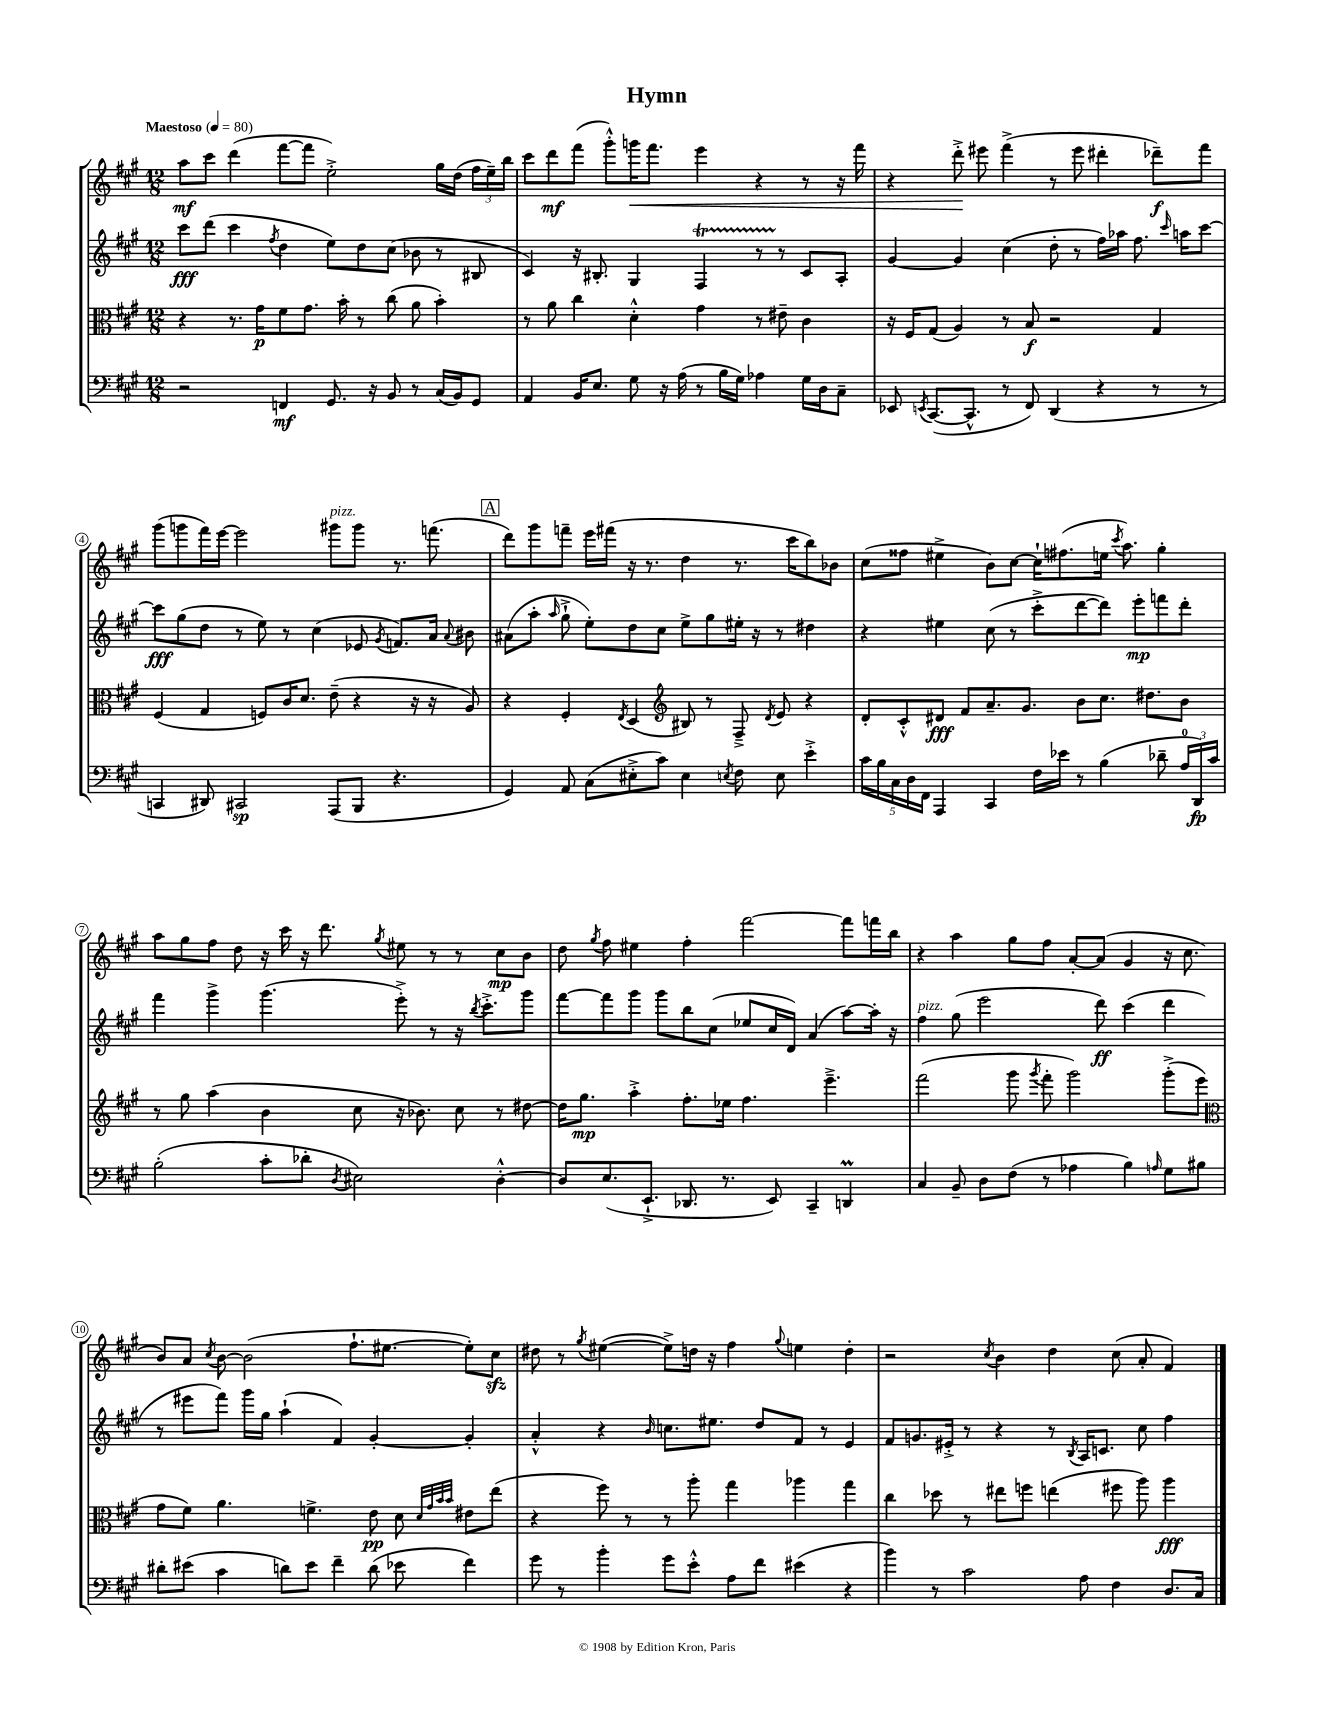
\header { title = "Hymn" }
<<
\new StaffGroup <<
\new Staff = "s0" {
    \clef treble \key a \major \numericTimeSignature \time 12/8 \tempo "Maestoso" 4 = 80
    \autoBeamOff a''8[\mf cis'''8] d'''4( fis'''8[~ fis'''8] e''2-.->) gis''16[ d''16]( \tuplet 3/2 { fis''16[ e''16--) b''16] } |
    cis'''8[ d'''8\mf fis'''8]( gis'''8[-.-^) g'''16\< fis'''8.] e'''4 r4 r8 r16 fis'''16 |
    r4 d'''8-.->\! eis'''8 fis'''4->( r8 eis'''8 dis'''4-. des'''8[--\f) fis'''8] |
    gis'''8[( g'''8 fis'''16) e'''16]~ e'''2 gis'''8[^\markup { \italic "pizz." } gis'''8] r8. f'''8.( |
    \mark \markup { \box "A" } d'''8[) gis'''8 f'''8]-- e'''16[ fis'''16]( r16 r8. d''4 r8. cis'''16[ b''8) bes'8] |
    cis''8[( fisis''8] eis''4-> b'8[) cis''8]~ cis''16[-! fis''8.( e''16] \acciaccatura { cis'''8 } a''8.) gis''4-. |
    a''8[ gis''8 fis''8] d''8 r16 cis'''16 r16 d'''8. \acciaccatura { gis''8 } eis''8 r8 r8 cis''8[\mp b'8] |
    d''8 \acciaccatura { gis''8 } fis''8 eis''4 fis''4-. fis'''2~ fis'''8[ f'''16 b''16] |
    r4 a''4 gis''8[ fis''8] a'8[~-. a'8]( gis'4 r16 cis''8. |
    b'8[) a'8] \acciaccatura { cis''8 } b'8~ b'2( fis''8.[-! eis''8.]~ eis''8[-.) cis''8]\sfz |
    dis''8 r8 \acciaccatura { gis''8 } eis''4~( eis''8[->) d''16] r16 fis''4 \appoggiatura { gis''8 } e''4 d''4-. |
    r2 \acciaccatura { cis''8 } b'4 d''4 cis''8( a'8-. fis'4) \bar "|." |
}
\new Staff = "s1" {
    \clef treble \key a \major \numericTimeSignature \time 12/8
    \autoBeamOff cis'''8[\fff d'''8]( cis'''4 \acciaccatura { fis''8 } d''4 e''8[) d''8 cis''8]( bes'8 r8 bis8 |
    cis'4) r16 bis8.-. gis4 fis4\startTrillSpan r8 r8\stopTrillSpan cis'8[ a8]-. |
    gis'4~ gis'4 cis''4( d''8-. r8 fis''16[) aes''16] fis''8. \grace { cis'''16 } a''16[ cis'''8]~ |
    cis'''8[\fff gis''8( d''8] r8 e''8) r8 cis''4( ees'8 \acciaccatura { gis'8 } f'8.[) a'16] \appoggiatura { a'8 } bis'8 |
    \mark \markup { \box "A" } ais'8[( a''8]-. \grace { a''16 } gis''8-!-> e''8[-.) d''8 cis''8] e''8[-> gis''8 eis''16]-. r16 r8 dis''4 |
    r4 eis''4 cis''8( r8 cis'''8[-.-> d'''8~ d'''8]) e'''8[-.\mp f'''8 d'''8]-. |
    fis'''4 gis'''4-> gis'''4.( e'''8-.->) r8 r16 \acciaccatura { b''8 } cis'''8.[-.-> gis'''8] |
    fis'''8[~ fis'''8 gis'''8] gis'''8[ b''8 cis''8]( ees''8[ cis''16 d'16]) a'4( a''8[~) a''16]-. r16 |
    fis''4^\markup { \italic "pizz." } gis''8( e'''2 d'''8\ff) cis'''4( d'''4 |
    r8 eis'''8[ fis'''8]) gis'''16[ gis''16] a''4-!( fis'4) gis'4~-. gis'4-. |
    a'4-.-^ r4 \grace { b'16 } c''8.[ eis''8.] d''8[ fis'8] r8 e'4 |
    fis'8[ g'8. eis'16]-.-> r8 r4 r8 \acciaccatura { b8 } a16[ c'8.] cis''8 fis''4 \bar "|." |
}
\new Staff = "s2" {
    \clef alto \key a \major \numericTimeSignature \time 12/8
    \autoBeamOff r4 r8. gis'16[\p fis'8 gis'8.] b'16-. r8 cis''8( a'8 b'4-.) |
    r8 a'8 cis''4 d'4-.-^ gis'4 r8 eis'8-- cis'4 |
    r16 fis16[ gis8]( a4) r8 b8\f r2 gis4 |
    fis4( gis4 f8[) cis'16 d'8.] e'8--( r4 r16 r16 a8) |
    \mark \markup { \box "A" } r4 fis4-. \acciaccatura { e8 } d4( \clef treble bis8) r8 fis8---> \acciaccatura { d'8 } e'8 r4 |
    d'8[-. cis'8-.-^ dis'8]\fff fis'8[ a'8.-- gis'8.] b'8[ cis''8.] dis''8.[ b'8] |
    r8 gis''8 a''4( b'4 cis''8 r16 bes'8.) cis''8 r8 dis''8~ |
    dis''16[ gis''8.]\mp a''4-.-> fis''8.[-. ees''16] fis''4. e'''4.---> |
    fis'''2( gis'''8 \acciaccatura { gis'''8 } fis'''8-. gis'''2) gis'''8[-.->( e'''8] |
    \clef alto gis'8[ fis'8]) a'4. f'4.-> e'8\pp d'8 \grace { d'32[ gis'32 b'32 b'32] } eis'8[ e''8]( |
    r4 fis''8) r8 r8 a''8-. gis''4 aes''4 gis''4 |
    cis''4 des''8 r8 eis''8[ f''8] e''4( fis''8 a''8) a''4\fff \bar "|." |
}
\new Staff = "s3" {
    \clef bass \key a \major \numericTimeSignature \time 12/8
    \autoBeamOff r2 f,4\mf gis,8. r16 b,8 r8 cis16[( b,16) gis,8] |
    a,4 b,16[ e8.] gis8 r16 a16( r8 b16[ gis16]) aes4 gis16[ d16 cis8]-- |
    ees,8 \acciaccatura { e,8 } cis,8.[~( cis,8.]-^ r8 fis,8) d,4( r4 r8 r8 |
    c,4 dis,8) cis,2\sp a,,8[( b,,8] r4. |
    \mark \markup { \box "A" } gis,4) a,8 cis8[( eis8-.-> cis'8]) eis4 \acciaccatura { e8 } fis8 e8 e'4-.-> |
    \tuplet 5/4 { cis'16[ b16 cis16 d16 fis,16] } a,,4 cis,4 fis16[ ees'16] r8 b4( des'8-- \tuplet 3/2 { a16[-0 d,16\fp) cis'16] } |
    b2-.( cis'8[-. des'8]-. \acciaccatura { d8 } eis2) d4~-.-^ |
    d8[ e8.( e,8.]-!-> des,8. r8. e,8) cis,4-- d,4\prall |
    cis4 b,8-- d8[ fis8]( r8 aes4 b4) \grace { a16 } gis8[ bis8] |
    dis'8[-. eis'8]( cis'4 d'8[) eis'8] fis'4-- d'8( ees'8 fis'4) |
    gis'8 r8 b'4-. gis'8[ e'8]-.-^ a8[ fis'8] eis'4( r4 |
    b'4) r8 cis'2 a8 fis4 d8.[ cis16] \bar "|." |
}
>>
>>
\layout { \context { \Score \override BarNumber.stencil = #(make-stencil-circler 0.1 0.3 ly:text-interface::print) } }
